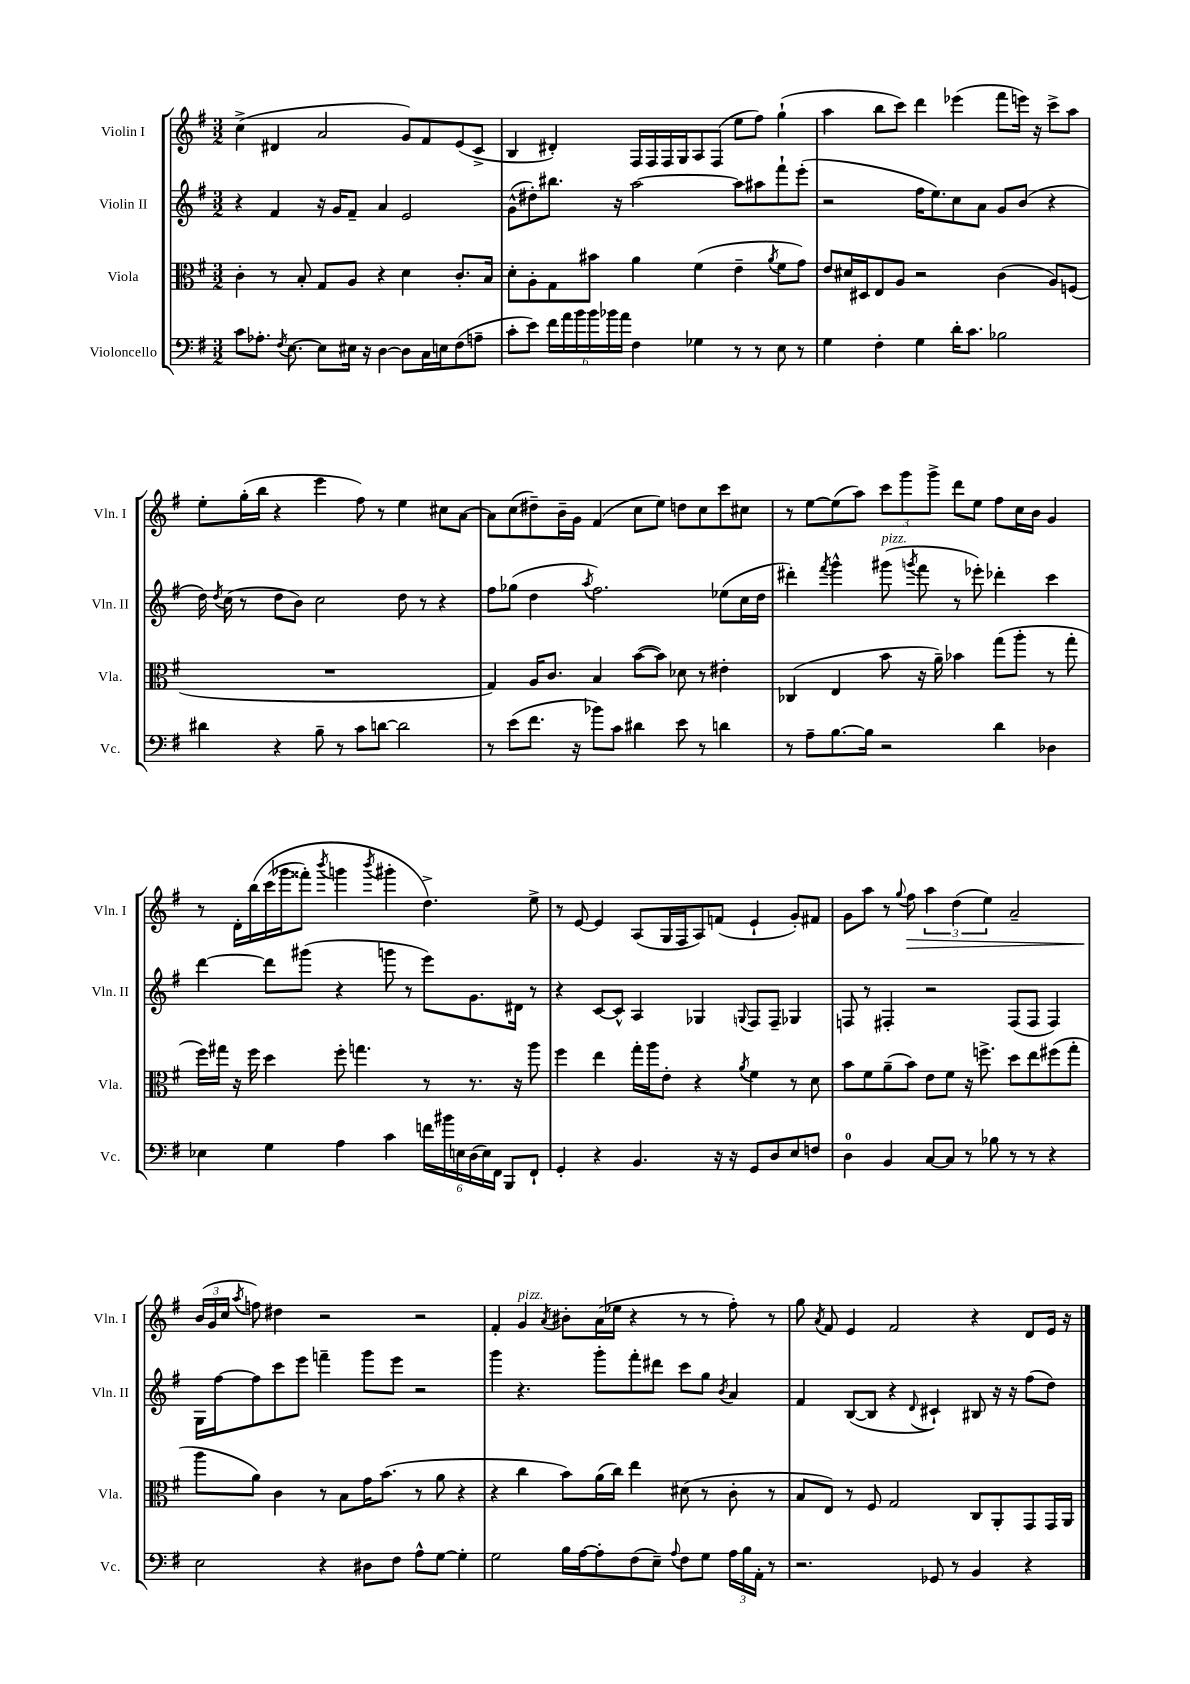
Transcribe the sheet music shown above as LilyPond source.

<<
\new StaffGroup <<
\new Staff = "s0" \with { instrumentName = "Violin I" shortInstrumentName = "Vln. I" } {
    \clef treble \key g \major \numericTimeSignature \time 3/2
    \autoBeamOff c''4->( dis'4 a'2 g'8[) fis'8 e'8( c'8]-> |
    b4 dis'4-.) fis16[ fis16 fis16 g16 a8 fis8]( e''8[ fis''8]) g''4-!( |
    a''4 b''8[ c'''8]) d'''4 ees'''4( fis'''8[ e'''16]) r16 c'''8[-> a''8] |
    e''8[-. g''16-.( b''16] r4 e'''4 fis''8) r8 e''4 cis''8[ a'8]~ |
    a'8[ c''8( dis''8--) b'16-- g'16] fis'4( c''8[ e''8]) d''8[ c''8 c'''8 cis''8] |
    r8 e''8[~ e''8( a''8]) \tuplet 3/2 { c'''8[ g'''8 g'''8]-> } d'''8[ e''8] fis''8[ c''16 b'16] g'4 |
    r8 d'16[-. b''16\( c'''16( ges'''16 fisis'''8]-.) \acciaccatura { b'''8 } g'''4 \acciaccatura { b'''8 } gis'''4-. d''4.->\) e''8-> |
    r8 e'8~ e'4 a8[( g16 fis16 a8) f'8]( e'4-! g'8[-.) fis'8] |
    g'8[ a''8] r8 \appoggiatura { g''8 } fis''8\> \tuplet 3/2 { a''4 d''4( e''4) } a'2-- |
    \tuplet 3/2 { b'16[\!( g'16 c''16] } \acciaccatura { a''8 } f''8) dis''4 r2 r2 |
    fis'4-. g'4^\markup { \italic "pizz." } \acciaccatura { a'8 } bis'8[-. a'16( ees''16] r4 r8 r8 fis''8-.) r8 |
    g''8 \acciaccatura { a'8 } fis'8 e'4 fis'2 r4 d'8[ e'16] r16 \bar "|." |
}
\new Staff = "s1" \with { instrumentName = "Violin II" shortInstrumentName = "Vln. II" } {
    \clef treble \key g \major \numericTimeSignature \time 3/2
    \autoBeamOff r4 fis'4 r16 g'16[ fis'8]-- a'4 e'2 |
    g'8[-^( dis''8-.) bis''8.] r16 a''2~ a''8[ ais''8 fis'''8-! e'''8]-.( |
    r2 fis''16[ e''8.) c''8 a'8] g'8[ b'8]( r4 |
    d''16) \acciaccatura { d''8 } c''16( r8 d''8[ b'8]) c''2 d''8 r8 r4 |
    fis''8[ ges''8]( d''4 \acciaccatura { a''8 } fis''2.) ees''8[( c''16 d''16] |
    dis'''4-.) \acciaccatura { fis'''8 } g'''4-^ gis'''8^\markup { \italic "pizz." }( \acciaccatura { g'''8 } fis'''8 r8 ees'''8-.) des'''4-. c'''4 |
    d'''4~ d'''8[ gis'''8]( r4 g'''8 r8 e'''8[) g'8. dis'16] r8 |
    r4 c'8[~ c'8]-^ a4 ges4 \appoggiatura { g8 } fis8[ fis8]-- ges4 |
    f8 r8 fis4-. r2 fis8[( fis8] fis4) |
    g16[ fis''16~ fis''8 c'''8 e'''8] f'''4-- g'''8[ e'''8] r2 |
    g'''4 r4. g'''8[-. fis'''8-. dis'''8] c'''8[ g''8] \acciaccatura { b'8 } a'4 |
    fis'4 b8[~( b8] r4 \appoggiatura { d'8 } cis'4-!) bis8 r16 r16 fis''8[( d''8]) \bar "|." |
}
\new Staff = "s2" \with { instrumentName = "Viola" shortInstrumentName = "Vla." } {
    \clef alto \key g \major \numericTimeSignature \time 3/2
    \autoBeamOff c'4-. r8 b8-. g8[ a8] r4 d'4 c'8.[-. b16] |
    d'8[-. a8-. g8 bis'8] a'4 fis'4( e'4-- \acciaccatura { a'8 } fis'8[ g'8]) |
    e'8[ dis'16 dis16 e8 a8] r2 c'4( a8[) f8]( |
    R1. |
    g4) a16[ c'8.] b4 b'8[~( b'8]) des'8 r8 eis'4-. |
    ces4( e4 b'8 r16 a'16--) bes'4 g''8[( a''8]-. r8 g''8-. |
    fis''16[) gis''16] r16 fis''16 d''4 fis''8-. g''4. r8 r8. r16 a''8 |
    fis''4 e''4 g''16[-. a''16 e'8]-. r4 \acciaccatura { a'8 } fis'4 r8 d'8 |
    b'8[ fis'8 a'8--( b'8]) e'8[ fis'8] r16 f''8.-> d''8[ e''8 fis''8( g''8]-. |
    a''8[ a'8]) c'4 r8 b8[ g'16 b'8.]( r8 a'8 r4 |
    r4 c''4 b'8[) a'16( c''16]) e''4 dis'8( r8 c'8-. r8 |
    b8[ e8]) r8 fis8 g2 c8[ a,8-. g,8 g,16 a,16] \bar "|." |
}
\new Staff = "s3" \with { instrumentName = "Violoncello" shortInstrumentName = "Vc." } {
    \clef bass \key g \major \numericTimeSignature \time 3/2
    \autoBeamOff c'8[ aes8.]-. \acciaccatura { fis8 } e8.~ e8[ eis16] r16 d4~ d8[ c16 e16 fis8( a8]-- |
    c'8[-. e'8]) \tuplet 6/4 { fis'16[ a'16 b'16 b'16 bes'16 a'16] } fis4 ges4 r8 r8 e8 r8 |
    g4 fis4-. g4 d'16[-. c'8.] bes2 |
    dis'4 r4 b8-- r8 c'8[ d'8]~ d'2 |
    r8 e'8[( fis'8.] r16 bes'8[) c'8] dis'4 e'8 r8 d'4 |
    r8 a8[-- b8.~ b16] r2 d'4 des4 |
    ees4 g4 a4 c'4 \tuplet 6/4 { f'16[ bis'16 e16 d16( e16) fis,16] } b,,8[ fis,8]-! |
    g,4-. r4 b,4. r16 r16 g,8[ d8 e8 f8] |
    d4-0 b,4 c8[~ c8] r8 bes8 r8 r8 r4 |
    e2 r4 dis8[ fis8] a8[-^ g8]~ g4-. |
    g2 b16[ a16~ a8-. fis8( e8]--) \appoggiatura { a8 } fis8[ g8] \tuplet 3/2 { a16[ b16 a,16]-. } r8 |
    r2. ges,8 r8 b,4 r4 \bar "|." |
}
>>
>>
\layout { \context { \Score \remove "Bar_number_engraver" } }
